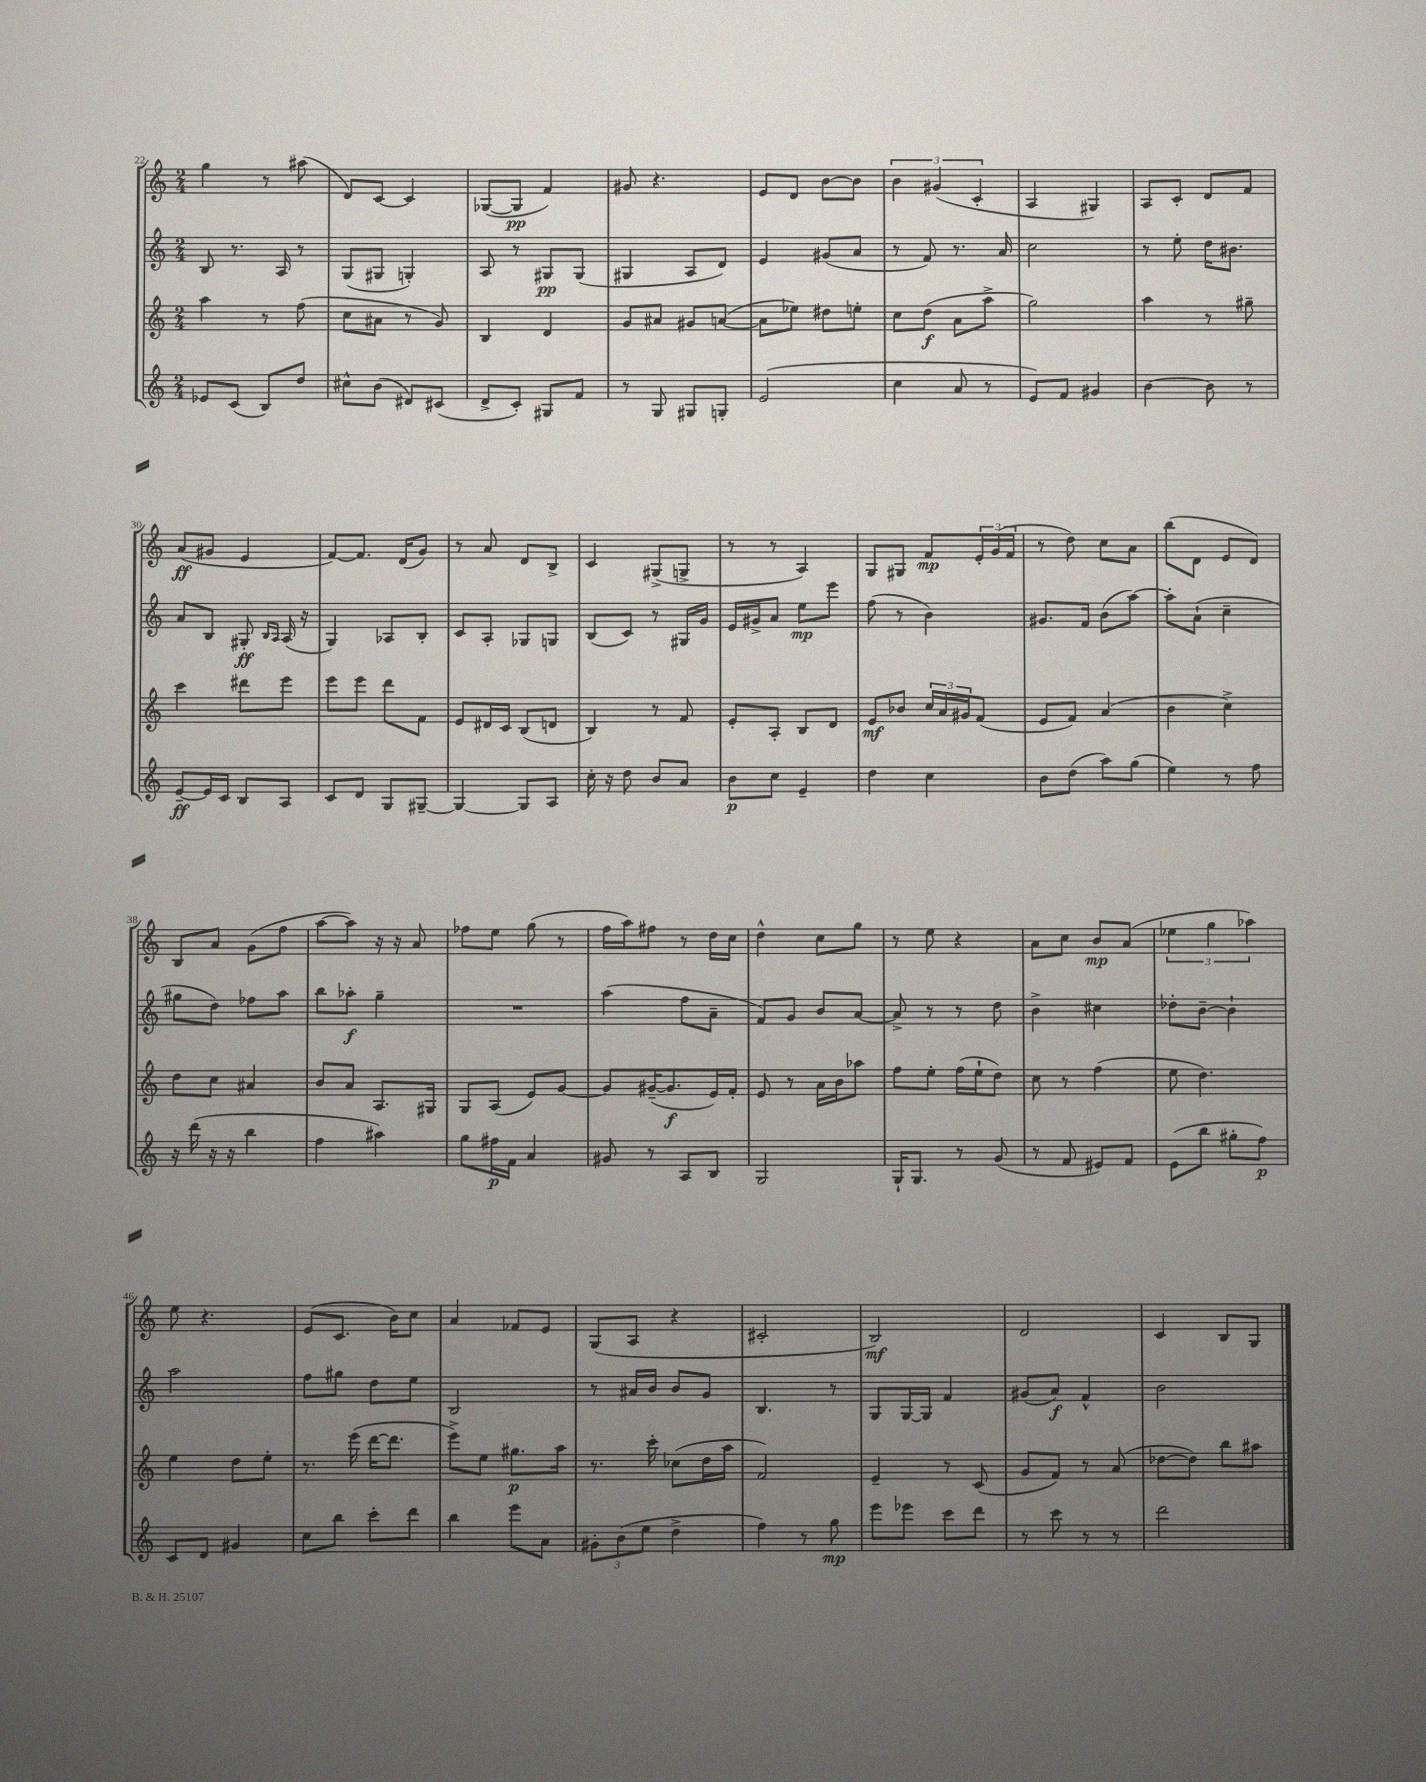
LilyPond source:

<<
\new StaffGroup <<
\new Staff = "s0" {
    \clef treble \key c \major \numericTimeSignature \time 2/4
    g''4 r8 ais''8( |
    d'8) c'8~ c'4 |
    ges8~( ges8\pp f'4) |
    gis'8 r4. |
    e'8 d'8 b'8~ b'8 |
    \tuplet 3/2 { b'4 gis'4( c'4-. } |
    a4 gis4) |
    a8 c'8-. d'8 f'8 |
    a'8\ff( gis'8 e'4 |
    f'8~) f'8. d'16( g'8) |
    r8 a'8 d'8 b8-> |
    c'4 gis8->( g8-> |
    r8 r8 a4) |
    g8 gis8 f'8\mp \tuplet 3/2 { e'16-. g'16( f'16 } |
    r8 d''8) c''8 a'8 |
    b''8( d'8 e'8 d'8) |
    b8 a'8 g'8( f''8 |
    a''8~ a''8) r16 r16 a'8 |
    fes''8 e''8 g''8( r8 |
    f''16 a''16) fis''8 r8 d''16 c''16 |
    d''4-^ c''8 g''8 |
    r8 e''8 r4 |
    a'8 c''8 b'8\mp a'8( |
    \tuplet 3/2 { ees''4 g''4 aes''4) } |
    e''8 r4. |
    e'8( c'8. b'16) c''8 |
    a'4 fes'8 e'8 |
    g8( a8 r4 |
    cis'2-. |
    b2\mf) |
    d'2 |
    c'4 b8 g8 \bar "|." |
}
\new Staff = "s1" {
    \clef treble \key c \major \numericTimeSignature \time 2/4
    b8 r8. a16 r8 |
    g8( gis8 g4-.) |
    a8 r8 gis8\pp gis8( |
    gis4 a8 d'8) |
    e'4 gis'8( a'8 |
    r8 f'8) r8. a'16 |
    c''2 |
    r8 e''8-. d''16 bis'8. |
    a'8 b8 gis8-.\ff \grace { b16 a16 } a16( r16 |
    g4) aes8 b8-. |
    c'8 a8-. ges8 g8 |
    b8( c'8) r8 gis16 g'16 |
    e'16 gis'16-> a'8 e''8\mp e'''8 |
    f''8( r8 b'4) |
    gis'8. f'16 b'8( a''8~) |
    a''8-. a'8-!( c''4-- |
    gis''8 d''8) fes''8 a''8 |
    b''8 aes''8-.\f g''4-- |
    R2 |
    a''4( f''8 a'8-- |
    f'8) g'8 b'8 a'8~ |
    a'8-> r8 r8 d''8 |
    b'4-> cis''4 |
    des''8-. b'8~-- b'4-! |
    a''2 |
    f''8 gis''8 d''8 e''8 |
    b2 |
    r8 ais'16 b'16 b'8 g'8 |
    b4. r8 |
    g8 g16~ g16 f'4 |
    gis'8( a'8\f) f'4-^ |
    b'2 \bar "|." |
}
\new Staff = "s2" {
    \clef treble \key c \major \numericTimeSignature \time 2/4
    a''4 r8 f''8( |
    c''8 ais'8 r8 g'8) |
    b4 d'4 |
    g'8 ais'8 gis'8 a'8~( |
    a'8 ees''8) dis''8 e''8-. |
    c''8 d''8\f( a'8 a''8-> |
    g''2) |
    a''4 r8 gis''8-- |
    c'''4 dis'''8 e'''8 |
    e'''8 e'''8 d'''8 f'8 |
    e'8 dis'16 c'16 b8( d'8 |
    b4) r8 f'8 |
    e'8-. a8-. b8 d'8 |
    e'8\mf bes'8 \tuplet 3/2 { c''16 a'16 gis'16 } f'8( |
    e'8 f'8) a'4( |
    b'4 c''4->) |
    d''8 c''8 ais'4 |
    b'8 a'8 a8. gis16 |
    g8 a8( e'8) g'8~ |
    g'8 gis'16~--( gis'8.\f e'16) f'16-. |
    e'8 r8 a'16 b'16 aes''8 |
    f''8 e''8-. f''16( e''16-! d''8) |
    c''8 r8 f''4( |
    e''8 d''4.) |
    e''4 d''8 e''8-. |
    r8. e'''16( d'''16~ d'''8. |
    e'''8->) e''8 gis''8.\p a''16 |
    r8. c'''16-. ces''8( d''16 a''16 |
    f'2) |
    e'4-- r8 c'8( |
    g'8 f'8) r8 a'8( |
    des''8~ des''8) b''8 ais''8 \bar "|." |
}
\new Staff = "s3" {
    \clef treble \key c \major \numericTimeSignature \time 2/4
    ees'8 c'8( b8) d''8 |
    cis''8-^ b'8( dis'8) cis'8( |
    d'8-> c'8-.) gis8 f'8 |
    r8 g8 gis8 g8-. |
    e'2( |
    c''4 a'8 r8 |
    e'8) f'8 gis'4 |
    b'4~ b'8 r8 |
    e'8~--\ff e'16 c'16 b8 a8 |
    c'8 d'8 g8 gis8~-- |
    gis4~ gis8 a8 |
    c''16-. r16 d''8 b'8 a'8 |
    b'8\p c''8 e'4-- |
    d''4 c''4 |
    b'8 d''8( a''8) g''8( |
    e''4) r8 f''8 |
    r16 d'''16( r16 r16 b''4 |
    f''4 ais''4) |
    g''8 fis''16\p f'16 a'4 |
    gis'8 r8 a8 b8 |
    g2 |
    g16-! g8. r8 g'8( |
    r8 f'8 eis'8) f'8 |
    e'8( b''8 gis''8-. f''8\p) |
    c'8 d'8 gis'4 |
    c''8 b''8 c'''8-. d'''8 |
    b''4 e'''8 a'8 |
    \tuplet 3/2 { gis'8-. b'8( e''8 } d''4-> |
    f''4) r8 g''8\mp |
    e'''8 ees'''8 c'''8 d'''8 |
    r8 c'''8 r8 r8 |
    d'''2 \bar "|." |
}
>>
>>
\layout { \context { \Score currentBarNumber = #22 } }
